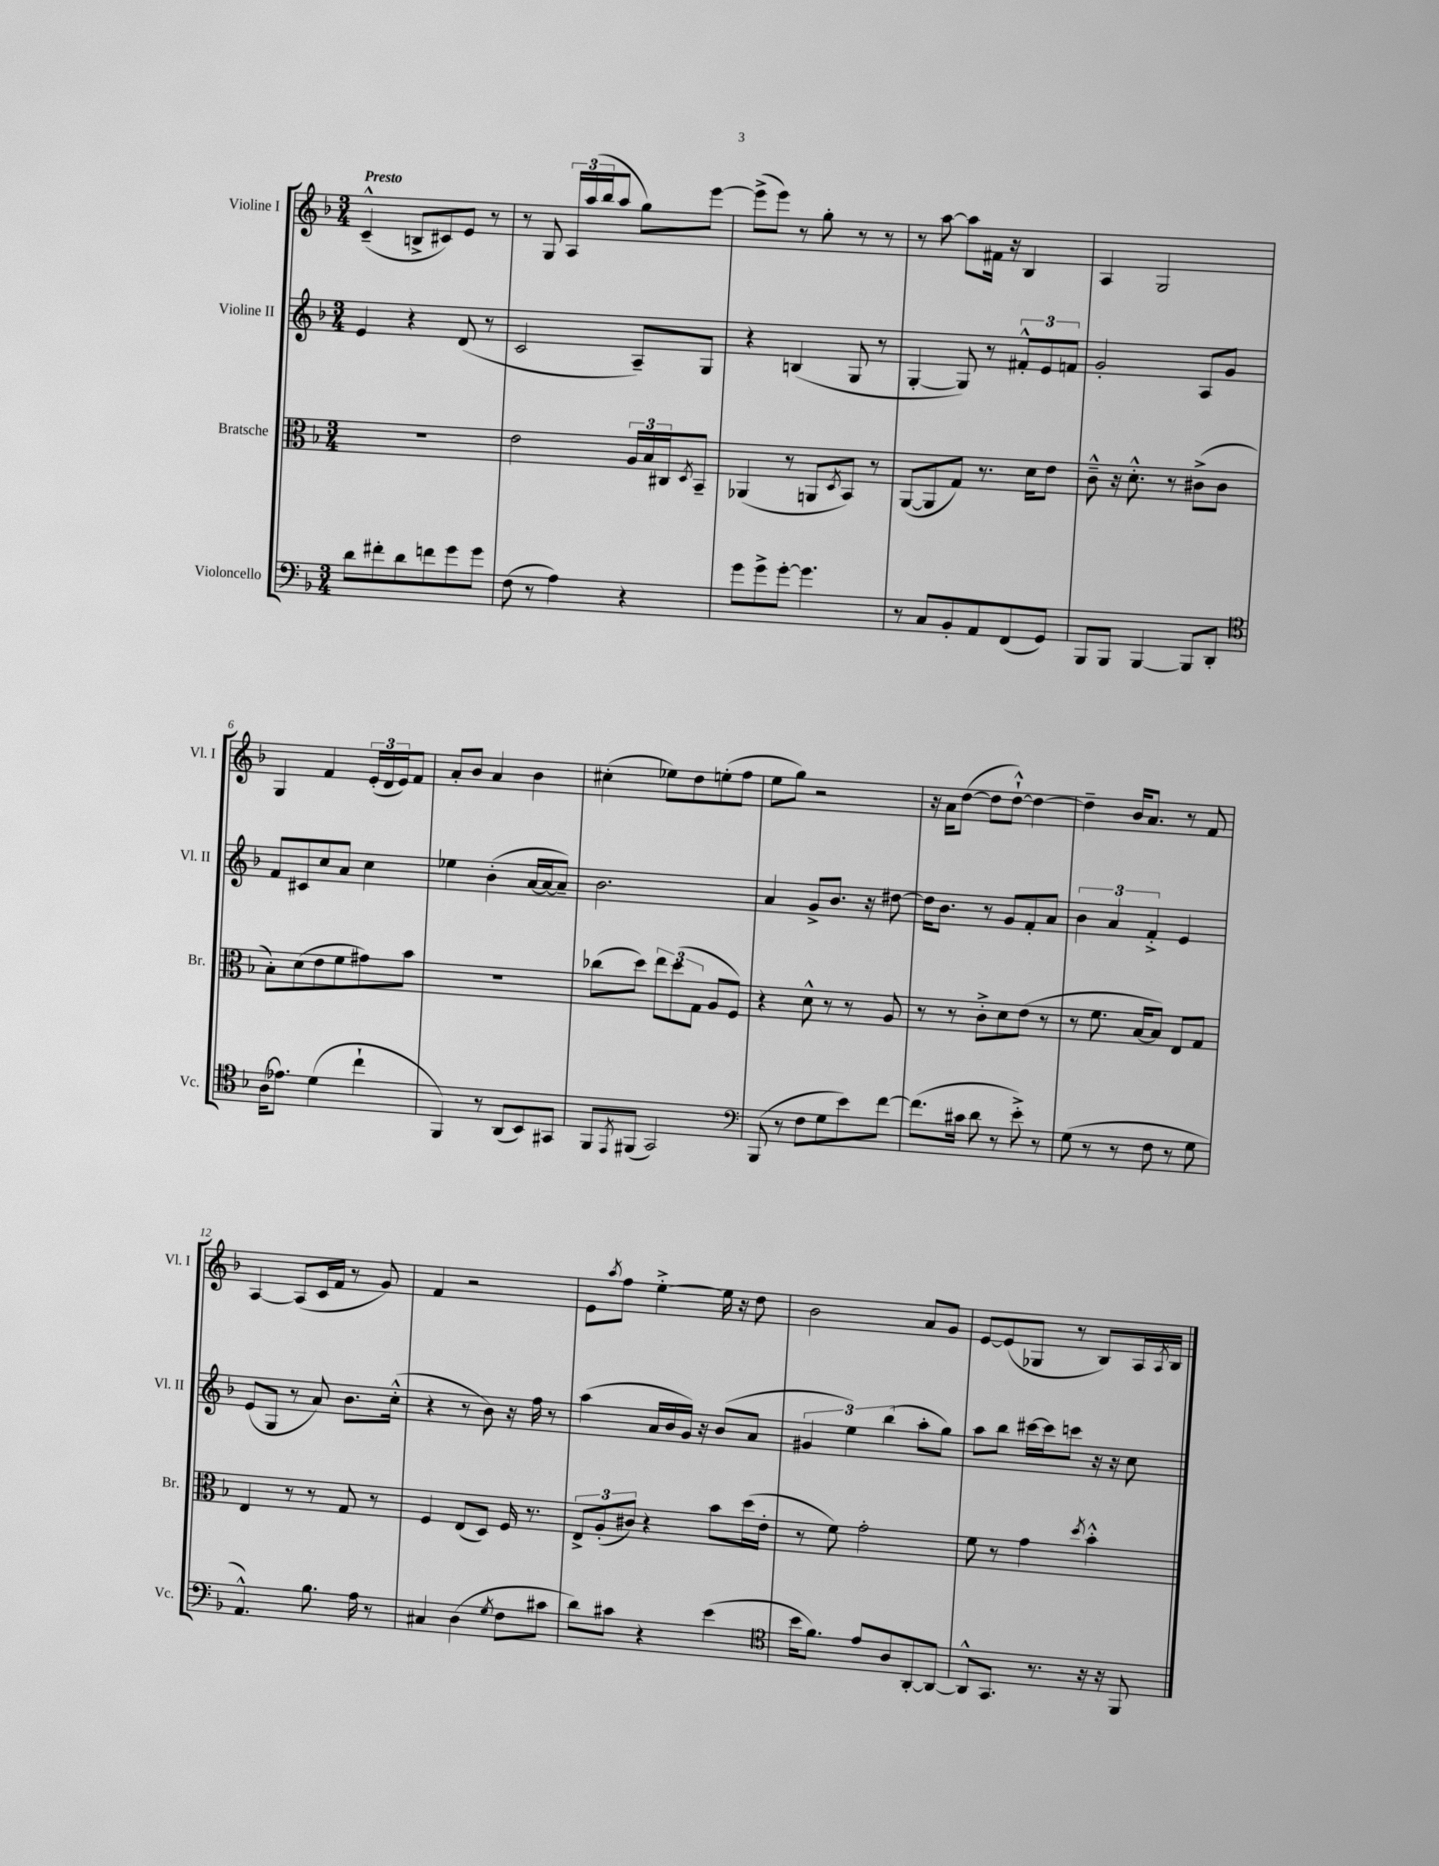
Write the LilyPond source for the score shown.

<<
\new StaffGroup <<
\new Staff = "s0" \with { instrumentName = "Violine I" shortInstrumentName = "Vl. I" } {
    \clef treble \key f \major \numericTimeSignature \time 3/4 \tempo "Presto"
    c'4---^( b8-> cis'8) e'8 r8 |
    r8 g8 \tuplet 3/2 { a16 a''16( bes''16 } a''8 g''8) e'''8~ |
    e'''8->( e'''8) r8 g''8-. r8 r8 |
    r8 a''8~ a''8 fis'16 r16 bes4 |
    a4 g2 |
    g4 f'4 \tuplet 3/2 { e'16-.( d'16 e'16) } f'8 |
    a'8-. bes'8 a'4 bes'4 |
    cis''4-.( ees''8) d''8 e''8-.( f''8 |
    e''8 g''8) r2 |
    r16 a'16 d''8~( d''8 d''8~-!-^) d''4~ |
    d''4-- bes'16 a'8. r8 f'8 |
    a4~ a8( c'16 f'16 r8 g'8) |
    f'4 r2 |
    e'8 \acciaccatura { a''8 } f''8 e''4~-.-> e''16 r16 d''8 |
    bes'2 a'8 g'8 |
    e'8~ e'8( ges8 r8 bes8) a16 \acciaccatura { a8 } bes16 \bar "|." |
}
\new Staff = "s1" \with { instrumentName = "Violine II" shortInstrumentName = "Vl. II" } {
    \clef treble \key f \major \numericTimeSignature \time 3/4
    e'4 r4 d'8( r8 |
    c'2 a8--) g8 |
    r4 b4( g8 r8 |
    g4~-. g8) r8 \tuplet 3/2 { fis'8-.-^ e'8 f'8 } |
    g'2-. a8 g'8 |
    f'8 cis'8 c''8 a'8 c''4 |
    ees''4 bes'4-.( a'16~ a'16~ a'8--) |
    bes'2. |
    a'4 g'8-> bes'8. r16 dis''8~ |
    dis''16 bes'8. r8 g'8 f'8-. a'8 |
    \tuplet 3/2 { bes'4 a'4 f'4-.-> } e'4 |
    e'8( g8 r8 a'8) bes'8. c''16-.-^( |
    r4 r8 bes'8) r16 f''16 r8 |
    a''4( a'16 bes'16 g'16) r16 bes'8( a'8 |
    \tuplet 3/2 { gis'4 e''4) bes''4( } a''8-. g''8) |
    a''8 bes''8 cis'''16~ cis'''16 c'''8 r16 r16 c''8 \bar "|." |
}
\new Staff = "s2" \with { instrumentName = "Bratsche" shortInstrumentName = "Br." } {
    \clef alto \key f \major \numericTimeSignature \time 3/4
    R2. |
    e'2 \tuplet 3/2 { a16 bes16 cis16 } \acciaccatura { d8 } bes,8-- |
    aes,4( r8 a,8 \acciaccatura { d8 } bes,8) r8 |
    a,8~( a,8 g8) r8. d'16 e'8 |
    c'8---^ r16 d'8.-.-^ r8 cis'8->( cis'8 |
    bes8-.) d'8( e'8 f'8 gis'8) bes'8 |
    R2. |
    ces''8( d''8) \tuplet 3/2 { e''8 d''8( g8 } a8 f8) |
    r4 d'8-^ r8 r8 a8 |
    r8 r8 c'8-.-> d'8 e'8( r8 |
    r8 f'8. bes16~ bes8) e8 g8 |
    e4 r8 r8 g8 r8 |
    f4 e8( d8) f16 r8. |
    \tuplet 3/2 { e8-> a8-.( cis'8) } r4 bes'8 d''16( e'16-. |
    r8 f'8) g'2-. |
    f'8 r8 g'4 \acciaccatura { d''8 } bes'4-.-^ \bar "|." |
}
\new Staff = "s3" \with { instrumentName = "Violoncello" shortInstrumentName = "Vc." } {
    \clef bass \key f \major \numericTimeSignature \time 3/4
    d'8 fis'8-. d'8 f'8 g'8 g'8 |
    f8( r8 a4) r4 |
    g'8 g'8-> g'8~-. g'4. |
    r8 c8 bes,8-. a,8 f,8( g,8) |
    bes,,8 bes,,8 bes,,4~ bes,,8 d,8-. |
    \clef tenor a16( ees'8.) d'4( c''4-! |
    f,4) r8 a,8( bes,8) gis,8 |
    f,8 \acciaccatura { e,8 } fis,8( g,2) |
    \clef bass bes,,8( r8 f8 g8 e'8) f'8~ |
    f'8.( cis'16 d'8 r8 e'8-.->) r8 |
    g8( r8 r8 f8 r8 g8 |
    a,4.-^) bes8. a16 r8 |
    cis4 d4( \acciaccatura { g8 } f8 cis'8 |
    d'8) cis'8 r4 e'4( |
    \clef tenor bes'16 f'8.) e'8 a8 a,8~-. a,8~ |
    a,8-^ g,8. r8. r16 r16 f,8 \bar "|." |
}
>>
>>
